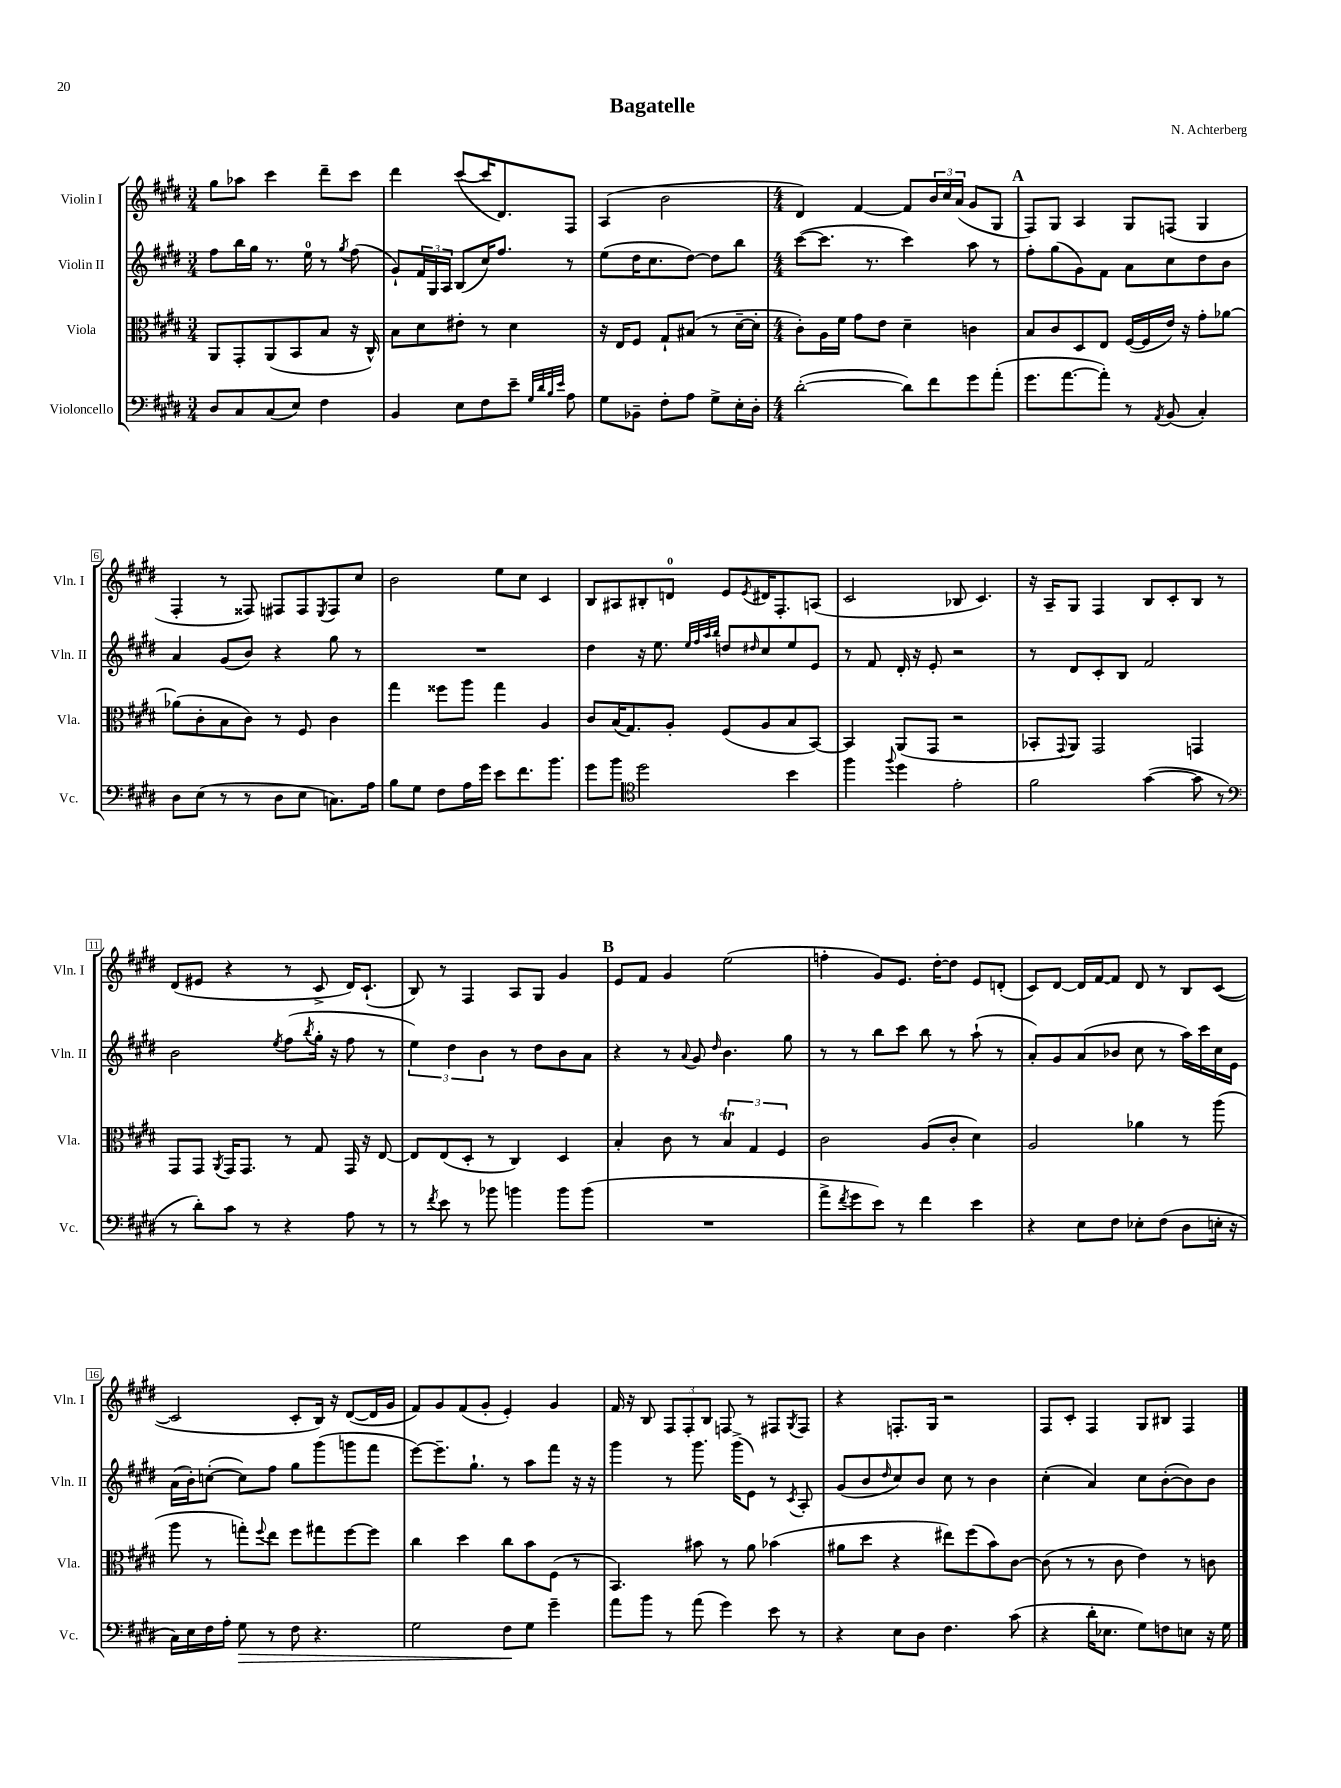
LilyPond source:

\header { title = "Bagatelle" composer = "N. Achterberg" }
<<
\new StaffGroup <<
\new Staff = "s0" \with { instrumentName = "Violin I" shortInstrumentName = "Vln. I" } {
    \clef treble \key e \major \numericTimeSignature \time 3/4
    gis''8 aes''8 cis'''4 dis'''8-- cis'''8 |
    dis'''4 cis'''8~( cis'''16 dis'8.) fis8 |
    a4( b'2 |
    \numericTimeSignature \time 4/4 dis'4) fis'4~ fis'8 \tuplet 3/2 { b'16 cis''16 a'16( } gis'8 gis8 |
    \mark \markup { \bold "A" } fis8) gis8 a4 gis8 f8( gis4 |
    fis4-. r8 fisis8) fis8 fis8 \acciaccatura { e8 } fis8 cis''8 |
    b'2 e''8 cis''8 cis'4 |
    b8 ais8 bis8-. d'8-0 e'8 \acciaccatura { e'8 } dis'16 fis8.-. a8( |
    cis'2 bes8 cis'4.) |
    r16 a16-- gis8 fis4 b8 cis'8-. b8 r8 |
    dis'8( eis'8 r4 r8 cis'8-> dis'16) cis'8.-!( |
    b8) r8 fis4 a8 gis8 gis'4 |
    \mark \markup { \bold "B" } e'8 fis'8 gis'4 e''2( |
    f''4-. gis'8) e'8. dis''16~-. dis''8 e'8 d'8-.( |
    cis'8) dis'8~ dis'16 fis'16~ fis'8 dis'8 r8 b8 cis'8~( |
    cis'2 cis'8-. b16) r16 dis'8~( dis'16 gis'16 |
    fis'8) gis'8 fis'8( gis'8-. e'4-.) gis'4 |
    fis'16 r16 b8 \tuplet 3/2 { fis8 fis8-. b8 } f8 r8 fis8 \acciaccatura { gis8 } fis8 |
    r4 f8.-. gis16 r2 |
    fis8 cis'8-. fis4 gis8 bis8 fis4 \bar "|." |
}
\new Staff = "s1" \with { instrumentName = "Violin II" shortInstrumentName = "Vln. II" } {
    \clef treble \key e \major \numericTimeSignature \time 3/4
    fis''8 b''16 gis''16 r8. e''16-0 r8 \acciaccatura { gis''8 } fis''8( |
    gis'8-!) \tuplet 3/2 { fis'16 gis16 a16 } b8( cis''16) fis''8. r8 |
    e''8( dis''16 cis''8. dis''8~) dis''8 b''8 |
    \numericTimeSignature \time 4/4 cis'''8~( cis'''8. r8. cis'''4) a''8 r8 |
    \mark \markup { \bold "A" } fis''8-. gis''8( gis'8) fis'8 a'8 cis''8 dis''8 b'8 |
    a'4 gis'8( b'8) r4 gis''8 r8 |
    R1 |
    dis''4 r16 e''8. \grace { e''32 fis''32 a''32 b''32 } d''8 \grace { dis''16 } cis''8 e''8 e'8 |
    r8 fis'8 dis'16-. r16 e'8-. r2 |
    r8 dis'8 cis'8-. b8 fis'2 |
    b'2 \acciaccatura { e''8 } fis''8( \acciaccatura { b''8 } gis''16-. r16 fis''8 r8 |
    \tuplet 3/2 { e''4) dis''4 b'4 } r8 dis''8 b'8 a'8 |
    \mark \markup { \bold "B" } r4 r8 \appoggiatura { a'8 } gis'8 \grace { dis''16 } b'4. gis''8 |
    r8 r8 b''8 cis'''8 b''8 r8 a''8-!( r8 |
    a'8-.) gis'8 a'8( bes'8 cis''8 r8 a''16) cis'''16 cis''16 e'16 |
    a'16( b'16-.) c''8~-.( c''8) fis''8 gis''8 gis'''8( g'''8 fis'''8 |
    e'''8~) e'''8.-- gis''8.-! r8 a''8 fis'''8 r16 r16 |
    gis'''4 r8 gis'''8. gis'''16->( e'8) r8 \acciaccatura { cis'8 } a8-. |
    gis'8( b'8 \grace { dis''16 } cis''8) b'8 cis''8 r8 b'4 |
    cis''4-.( a'4) cis''8 b'8~-.( b'8) b'8 \bar "|." |
}
\new Staff = "s2" \with { instrumentName = "Viola" shortInstrumentName = "Vla." } {
    \clef alto \key e \major \numericTimeSignature \time 3/4
    a,8 gis,8-. a,8( b,8 b8 r16 cis16-^) |
    b8 dis'8 eis'8-. r8 dis'4 |
    r16 e16 fis8 gis8-! bis8( r8 dis'16~-- dis'16-. |
    \numericTimeSignature \time 4/4 cis'8-.) a16 fis'16 gis'8 e'8 dis'4-- c'4 |
    \mark \markup { \bold "A" } b8 cis'8 dis8 e8 fis16~( fis16 e'16) r16 gis'8-. aes'8~ |
    aes'8( cis'8-. b8 cis'8) r8 fis8 cis'4 |
    gis''4 fisis''8 a''8 gis''4 a4 |
    cis'8 b16( gis8.) a8-. fis8( a8 b8 b,8~) |
    b,4 a,8( gis,8 r2 |
    bes,8-. \appoggiatura { gis,8 } a,8) gis,2 g,4 |
    gis,8 gis,8 \acciaccatura { a,8 } gis,16 gis,8. r8 gis8 gis,16 r16 e8~ |
    e8 e8( dis8-. r8 cis4) dis4 |
    \mark \markup { \bold "B" } b4-. cis'8 r8 \tuplet 3/2 { b4\trill gis4 fis4 } |
    cis'2 a8( cis'8-. dis'4) |
    a2 aes'4 r8 a''8( |
    a''8 r8 g''8-.) \appoggiatura { fis''8 } e''8 fis''8 gis''8 fis''8~ fis''8 |
    cis''4 dis''4 cis''8 b'8 fis8( r8 |
    b,4.) bis'8 r8 a'8 bes'4( |
    ais'8 dis''8 r4 eis''8) fis''8( b'8) cis'8~ |
    cis'8( r8 r8 cis'8 e'4) r8 c'8 \bar "|." |
}
\new Staff = "s3" \with { instrumentName = "Violoncello" shortInstrumentName = "Vc." } {
    \clef bass \key e \major \numericTimeSignature \time 3/4
    dis8 cis8 cis8( e8) fis4 |
    b,4 e8 fis8 e'8-- \grace { gis32 dis'32 b32 e'32 } a8 |
    gis8 bes,8-- fis8-. a8 gis8-> e16-. dis16-. |
    \numericTimeSignature \time 4/4 dis'2~-.( dis'8) fis'8 gis'8 a'8-.( |
    \mark \markup { \bold "A" } gis'8. a'8.~ a'8-.) r8 \acciaccatura { a,8 } b,8( cis4-.) |
    dis8 e8( r8 r8 dis8 e8 c8.) a16 |
    b8 gis8 fis8 a16 gis'16 e'8 fis'8. b'8. |
    gis'8 b'8 \clef tenor dis''2 b'4 |
    fis''4 \appoggiatura { fis''8 } dis''4 e'2-. |
    fis'2 gis'4~( gis'8 r8 |
    \clef bass r8 dis'8-.) cis'8 r8 r4 a8 r8 |
    r8 \acciaccatura { fis'8 } e'8 r8 bes'8 b'4 b'8 b'8( |
    \mark \markup { \bold "B" } R1 |
    a'8-> \acciaccatura { fis'8 } gis'8 e'8) r8 fis'4 e'4 |
    r4 e8 fis8 ees8-. fis8( dis8 e16-. r16 |
    cis16) e16 fis16 a16-. gis8\> r8 fis8 r4. |
    gis2 fis8\! gis8 gis'4-- |
    a'8 b'8 r8 a'8( gis'4) e'8 r8 |
    r4 e8 dis8 fis4. cis'8( |
    r4 dis'16-. ees8. gis8) f8 e8 r16 gis16 \bar "|." |
}
>>
>>
\layout { \context { \Score \override BarNumber.stencil = #(make-stencil-boxer 0.1 0.3 ly:text-interface::print) } }
